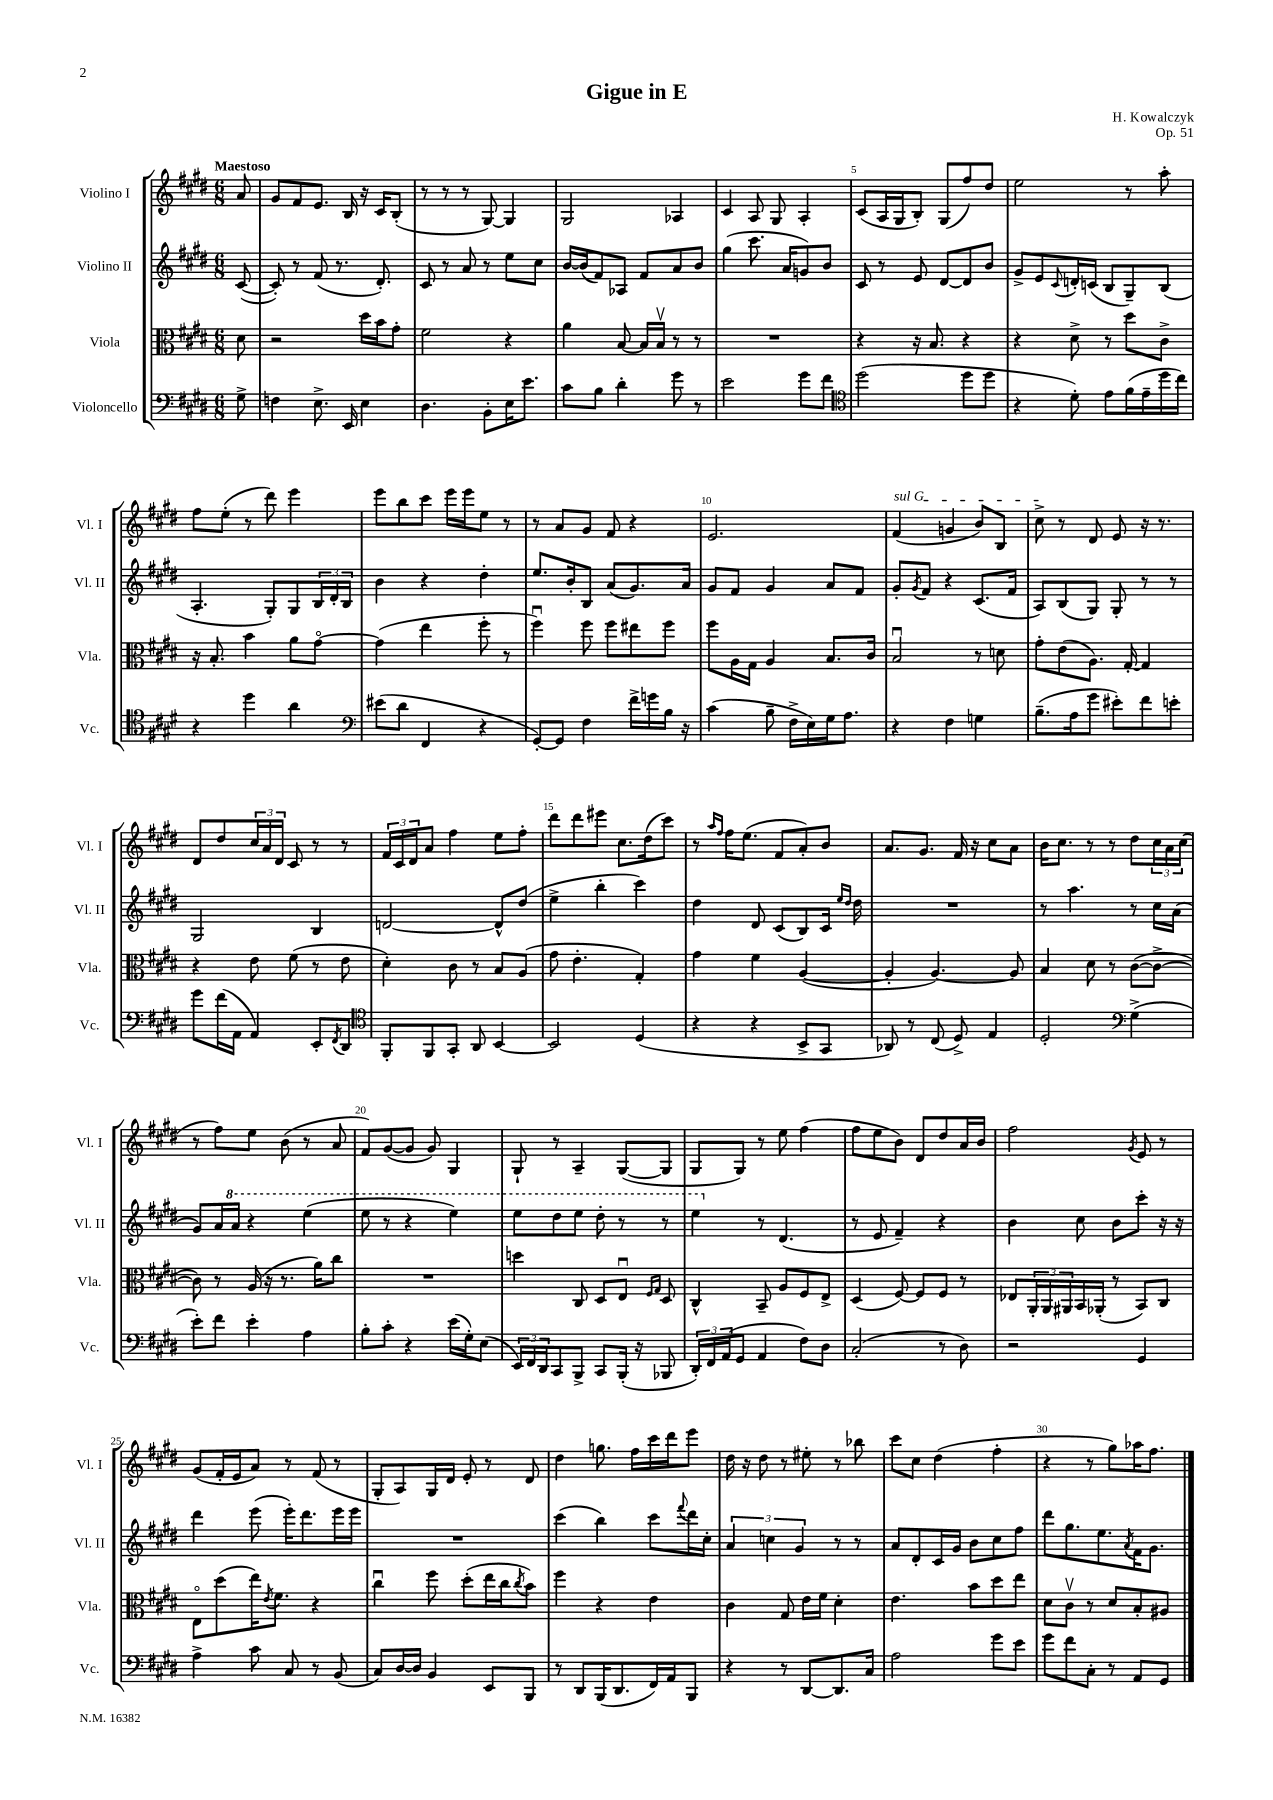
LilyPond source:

\header { title = "Gigue in E" composer = "H. Kowalczyk" opus = "Op. 51" }
<<
\new StaffGroup <<
\new Staff = "s0" \with { instrumentName = "Violino I" shortInstrumentName = "Vl. I" } {
    \clef treble \key e \major \numericTimeSignature \time 6/8 \partial 8 \tempo "Maestoso"
    a'8 |
    gis'8 fis'8 e'8. b16 r16 cis'16 b8-.( |
    r8 r8 r8 gis8~) gis4 |
    gis2 aes4 |
    cis'4 a8 gis8 a4-. |
    cis'8( a16 gis16 b8-.) gis8( fis''8) dis''8 |
    e''2 r8 a''8-. |
    fis''8 e''8-.( r8 dis'''8) e'''4 |
    e'''8 b''8 cis'''8 e'''16 e'''16 e''8 r8 |
    r8 a'8 gis'8 fis'8 r4 |
    e'2. |
    \once \override TextSpanner.bound-details.left.text = \markup { \italic "sul G" } fis'4\startTextSpan( g'4 b'8) b8 |
    cis''8->\stopTextSpan r8 dis'8 e'8 r16 r8. |
    dis'8 dis''8 \tuplet 3/2 { cis''16 a'16 dis'16 } cis'8 r8 r8 |
    \tuplet 3/2 { fis'16 cis'16 dis'16 } a'8 fis''4 e''8 fis''8-. |
    dis'''8 dis'''8 eis'''8 cis''8. dis''16( cis'''8) |
    r8 \grace { a''16 fis''16 } fis''16 e''8.( fis'8 a'8-.) b'8 |
    a'8. gis'8. fis'16 r16 cis''8 a'8 |
    b'16 cis''8. r8 r8 dis''8 \tuplet 3/2 { cis''16 a'16 cis''16( } |
    r8 fis''8) e''8 b'8( r8 a'8 |
    fis'8) gis'8~( gis'8 gis'8) gis4 |
    gis8-! r8 a4-- gis8~( gis8 |
    gis8 gis8) r8 e''8 fis''4( |
    fis''8 e''8 b'8) dis'8 dis''8 a'16 b'16 |
    fis''2 \acciaccatura { gis'8 } e'8 r8 |
    gis'8( fis'16-. e'16 a'8) r8 fis'8( r8 |
    gis8-. a8) gis16 dis'16 e'8-. r8 dis'8 |
    dis''4 g''8. fis''16 cis'''16 dis'''16 e'''8 |
    dis''16 r16 dis''8 r8 eis''8-. r8 bes''8 |
    cis'''8 cis''8 dis''4( fis''4-. |
    r4 r8 gis''8) aes''16 fis''8. \bar "|." |
}
\new Staff = "s1" \with { instrumentName = "Violino II" shortInstrumentName = "Vl. II" } {
    \clef treble \key e \major \numericTimeSignature \time 6/8 \partial 8
    cis'8~( |
    cis'8-.) r8 fis'8( r8. dis'8.-.) |
    cis'8 r8 a'8 r8 e''8 cis''8 |
    b'16~ b'16( fis'8) aes8 fis'8 a'8 b'8 |
    gis''4( cis'''8. a'16 g'8) b'8 |
    cis'8 r8 e'8 dis'8~ dis'8 b'8 |
    gis'8-> e'8 \appoggiatura { cis'8 } d'16-. c'16( b8 gis8--) b8( |
    a4.-. gis8-.) gis8 \tuplet 3/2 { b16 dis'16-. b16 } |
    b'4 r4 dis''4-. |
    e''8. b'16-. b8 a'8( gis'8.) a'16 |
    gis'8 fis'8 gis'4 a'8 fis'8 |
    gis'8-. \acciaccatura { gis'8 } fis'8 r4 cis'8.( fis'16 |
    a8) b8( gis8) gis8-. r8 r8 |
    gis2 b4 |
    d'2~ d'8-^ dis''8( |
    e''4-> b''4-. cis'''4) |
    dis''4 dis'8 cis'8( b8) cis'16 \grace { e''16 dis''16 } dis''16 |
    R2. |
    r8 a''4. r8 cis''16 a'16( |
    gis'8) a'16 \ottava #1 a''16 r4 e'''4( |
    e'''8 r8 r4 e'''4) |
    e'''8 dis'''8 e'''8 dis'''8-. r8 r8 |
    e'''4 \ottava #0 r8 dis'4.( |
    r8 e'8 fis'4--) r4 |
    b'4 cis''8 b'8 cis'''8-. r16 r16 |
    dis'''4 e'''8( e'''16-.) dis'''8. e'''16 e'''16 |
    R2. |
    cis'''4( b''4) cis'''8 \appoggiatura { fis'''8 } dis'''16 cis''16-. |
    \tuplet 3/2 { a'4 c''4 gis'4 } r8 r8 |
    a'8 dis'8-. cis'16 gis'16 b'8 cis''8 fis''8 |
    dis'''8 gis''8. e''8. \acciaccatura { a'8 } fis'16 gis'8. \bar "|." |
}
\new Staff = "s2" \with { instrumentName = "Viola" shortInstrumentName = "Vla." } {
    \clef alto \key e \major \numericTimeSignature \time 6/8 \partial 8
    dis'8 |
    r2 dis''16 b'16 gis'8-. |
    fis'2 r4 |
    a'4 b8~ b16 b16\upbow r8 r8 |
    R2. |
    r4 r16 b8. r4 |
    r4 dis'8-> r8 dis''8 cis'8-> |
    r16 b8.-. b'4 a'8 gis'8~\flageolet |
    gis'4( e''4 fis''8-. r8 |
    fis''4\downbow) fis''8 fis''8 eis''8 fis''8 |
    fis''8 a16 gis16 a4 b8. cis'16 |
    b2\downbow r8 d'8 |
    gis'8-. e'8( a8.) gis16~-. gis4 |
    r4 e'8 fis'8( r8 e'8 |
    dis'4-.) cis'8 r8 b8 a8( |
    gis'8 e'4.-. gis4-.) |
    gis'4 fis'4 a4~( |
    a4-. a4.~) a8 |
    b4 dis'8 r8 cis'8~( cis'8~-> |
    cis'8) r8 a16( r16 r8. a'16) cis''8 |
    R2. |
    d''4 cis8 dis8 e8\downbow \grace { fis16 gis16 } dis8 |
    cis4-^ b,8-- a8 fis8 e8-> |
    dis4( fis8~) fis8 fis8 r8 |
    ees8 \tuplet 3/2 { a,16-. a,16 ais,16 } b,16 aes,16-.( r8 b,8) cis8 |
    e8\flageolet dis''8( e''16) \acciaccatura { e'8 } fis'8. r4 |
    cis''4\downbow fis''8 dis''8-.( e''16 cis''16 \acciaccatura { cis''8 } b'8) |
    fis''4 r4 e'4 |
    cis'4 gis8 e'16 fis'16 dis'4-. |
    e'4. b'8 dis''8 e''8 |
    dis'8 cis'8\upbow r8 dis'8 b8-. ais8 \bar "|." |
}
\new Staff = "s3" \with { instrumentName = "Violoncello" shortInstrumentName = "Vc." } {
    \clef bass \key e \major \numericTimeSignature \time 6/8 \partial 8
    gis8-> |
    f4 e8.-> e,16 e4 |
    dis4. b,8-. e16 e'8. |
    cis'8 b8 dis'4-. gis'8 r8 |
    e'2 gis'8 fis'8 |
    \clef tenor dis''2( dis''8 dis''8 |
    r4 dis'8-.) e'8 fis'16( e'16-- dis''16 cis''16) |
    r4 dis''4 a'4 |
    \clef bass eis'8( dis'8 fis,4 r4 |
    gis,8~-.) gis,8 fis4 fis'16-> g'16 b16 r16 |
    cis'4( b8-- fis16-> e16) gis16 a8. |
    r4 fis4 g4 |
    b8.--( a16 gis'8 eis'8-.) fis'8 e'8-. |
    gis'8 fis'16( a,16 a,4) e,8-. \acciaccatura { fis,8 } dis,8 |
    \clef tenor fis,8-. fis,8 gis,8-. a,8 b,4~ |
    b,2 dis4( |
    r4 r4 b,8-> gis,8 |
    aes,8) r8 cis8( dis8->) e4 |
    dis2-. \clef bass gis4->( |
    e'8-.) fis'8 e'4-. a4 |
    b8-. cis'8-. r4 e'16( gis16-.) e8( |
    \tuplet 3/2 { e,16) fis,16 dis,16 } cis,8 b,,8-> cis,8 b,,16-.( r16 bes,,8 |
    \tuplet 3/2 { dis,16-.) fis,16 a,16( } gis,8 a,4 fis8) dis8 |
    cis2-.( r8 dis8) |
    r2 gis,4 |
    a4-> cis'8 cis8 r8 b,8( |
    cis8) dis16~ dis16 b,4 e,8 b,,8 |
    r8 dis,8 b,,16( dis,8. fis,16) a,16 b,,8 |
    r4 r8 dis,8~ dis,8. cis16 |
    a2 gis'8 e'8 |
    gis'8 fis'8 cis8-. r8 a,8 gis,8 \bar "|." |
}
>>
>>
\layout { \context { \Score \override BarNumber.break-visibility = ##(#f #t #t) barNumberVisibility = #(every-nth-bar-number-visible 5) } }
